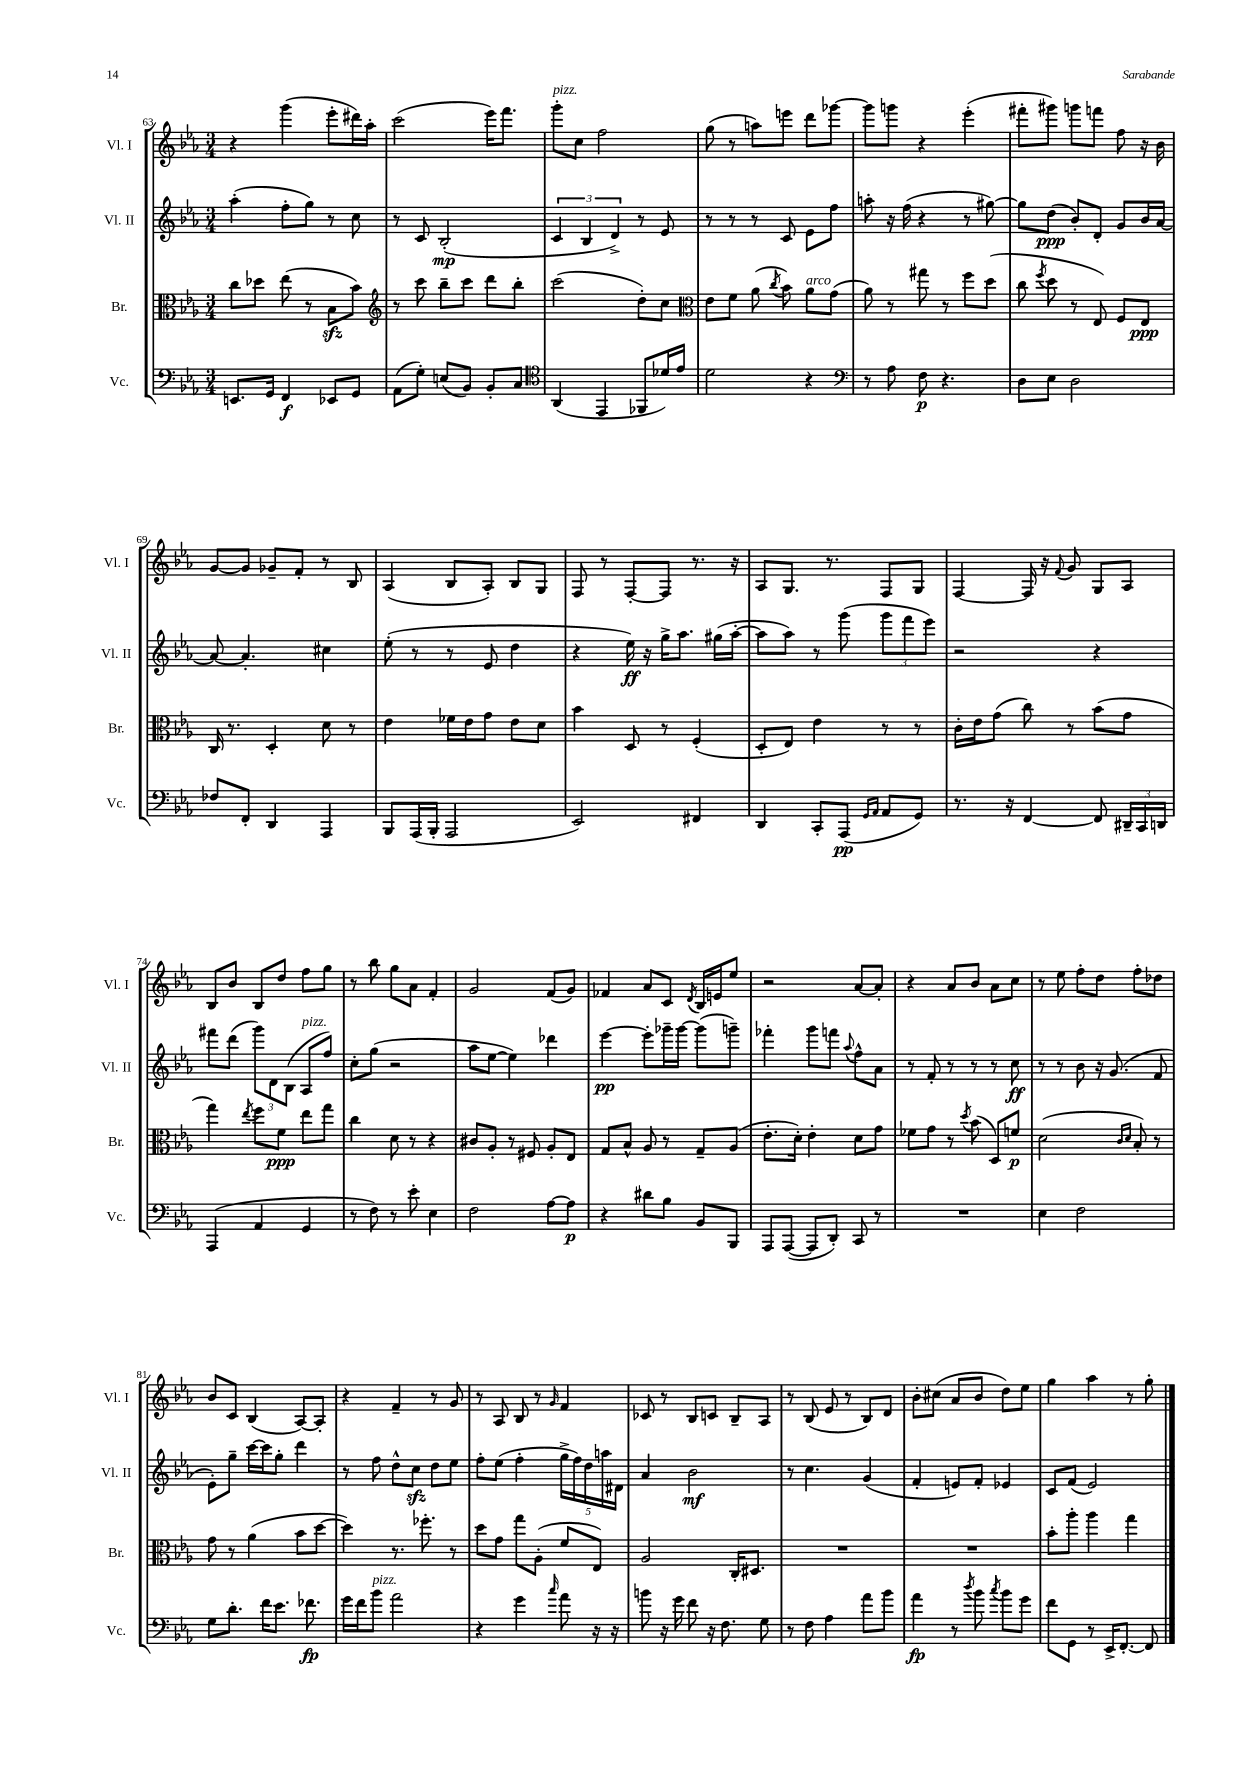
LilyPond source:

<<
\new StaffGroup <<
\new Staff = "s0" \with { instrumentName = "Vl. I" shortInstrumentName = "Vl. I" } {
    \clef treble \key ees \major \numericTimeSignature \time 3/4
    \autoBeamOff r4 g'''4( ees'''8[-. dis'''16) aes''16]-. |
    c'''2( ees'''16[) f'''8.] |
    g'''8[-.^\markup { \italic "pizz." } c''8] f''2 |
    g''8( r8 a''8[) e'''8] d'''8[ ges'''8]~ |
    ges'''8[ g'''8] r4 ees'''4-.( |
    fis'''8[-. gis'''8]) g'''8[ f'''8] f''8 r16 bes'16 |
    g'8[~ g'8] ges'8[-- f'8]-. r8 bes8 |
    aes4( bes8[ aes8]-.) bes8[ g8] |
    f8 r8 f8[~-. f8] r8. r16 |
    aes8[ g8.] r8. f8[ g8] |
    f4~ f16 r16 \appoggiatura { f'8 } g'8 g8[ aes8] |
    bes8[ bes'8] bes8[ d''8] f''8[ g''8] |
    r8 bes''8 g''8[ aes'8] f'4-. |
    g'2 f'8[( g'8]) |
    fes'4 aes'8[ c'8] \acciaccatura { d'8 } bes16[ e'16 ees''8] |
    r2 aes'8[~ aes'8]-. |
    r4 aes'8[ bes'8] aes'8[ c''8] |
    r8 ees''8 f''8[-. d''8] f''8[-. des''8] |
    bes'8[ c'8] bes4( aes8[~) aes8]-. |
    r4 f'4-- r8 g'8 |
    r8 aes8 bes8 r8 \grace { g'16 } f'4 |
    ces'8 r8 bes8[ c'8] bes8[-- aes8] |
    r8 bes8( ees'8 r8 bes8[) d'8] |
    bes'8[-. cis''8]( aes'8[ bes'8] d''8[) ees''8] |
    g''4 aes''4 r8 g''8-. \bar "|." |
}
\new Staff = "s1" \with { instrumentName = "Vl. II" shortInstrumentName = "Vl. II" } {
    \clef treble \key ees \major \numericTimeSignature \time 3/4
    \autoBeamOff aes''4-.( f''8[-. g''8]) r8 c''8 |
    r8 c'8 bes2-.\mp( |
    \tuplet 3/2 { c'4 bes4 d'4->) } r8 ees'8 |
    r8 r8 r8 c'8 ees'8[ f''8] |
    a''8-. r16 f''16( r4 r8 gis''8~) |
    gis''8[ d''8]\ppp( bes'8[-.) d'8]-. g'8[ bes'16 aes'16]~ |
    aes'8~ aes'4.-. cis''4 |
    ees''8-.( r8 r8 ees'8 d''4 |
    r4 ees''16\ff) r16 g''16[-> aes''8.] gis''16[( aes''16]~-. |
    aes''8[ aes''8]) r8 g'''8( \tuplet 3/2 { g'''8[ f'''8 ees'''8]) } |
    r2 r4 |
    fis'''8[ d'''8]( \tuplet 3/2 { g'''8[) d'8 bes8]( } aes8[^\markup { \italic "pizz." } f''8]) |
    c''8[-. g''8]( r2 |
    aes''8[ ees''8]~ ees''4) des'''4 |
    ees'''4~\pp ees'''8[-. ges'''16-- ges'''16]~ ges'''8[( g'''8]--) |
    fes'''4-. g'''8[ f'''8] \appoggiatura { aes''8 } f''8[-^ aes'8] |
    r8 f'8-. r8 r8 r8 c''8\ff |
    r8 r8 bes'8 r16 g'8.( f'8 |
    ees'8[-.) g''8]-- c'''16[~ c'''16 g''8]-. d'''4 |
    r8 f''8 d''8[-^ c''8]\sfz d''8[ ees''8] |
    f''8[-. ees''8]( f''4-. \tuplet 5/4 { g''16[-> f''16) d''16 a''16 dis'16] } |
    aes'4 bes'2\mf |
    r8 c''4. g'4( |
    f'4-. e'8[) f'8]-. ees'4 |
    c'8[ f'8]( ees'2) \bar "|." |
}
\new Staff = "s2" \with { instrumentName = "Br." shortInstrumentName = "Br." } {
    \clef alto \key ees \major \numericTimeSignature \time 3/4
    \autoBeamOff c''8[ des''8] ees''8( r8 bes8[\sfz bes'8]) |
    \clef treble r8 c'''8 bes''8[-- c'''8] d'''8[ bes''8]-. |
    c'''2( d''8[-.) c''8] |
    \clef alto ees'8[ f'8] aes'8( \acciaccatura { c''8 } bes'8) aes'8[^\markup { \italic "arco" } g'8]( |
    aes'8) r8 gis''8 r8 f''8[ d''8]( |
    c''8 \acciaccatura { f''8 } d''8 r8 ees8) f8[ ees8]\ppp |
    c16 r8. d4-. d'8 r8 |
    ees'4 fes'16[ ees'16 g'8] ees'8[ d'8] |
    bes'4 d8 r8 f4-.( |
    d8[-. ees8]) ees'4 r8 r8 |
    c'16[-. ees'16 g'8]( c''8) r8 bes'8[( g'8] |
    g''4) \acciaccatura { ees''8 } f''8[ f'8]\ppp ees''8[ g''8] |
    c''4 d'8 r8 r4 |
    cis'8[ aes8]-. r8 fis8 aes8[-. ees8] |
    g8[ bes8]-^ aes8 r8 g8[-- aes8]( |
    ees'8.[-. d'16]-.) ees'4-. d'8[ g'8] |
    fes'8[ g'8] r8 \acciaccatura { d''8 } bes'8( d8[) f'8]\p |
    d'2( \grace { c'16[ d'16] } bes8-.) r8 |
    g'8 r8 aes'4( bes'8[ d''8]~ |
    d''4) r8. fes''8.-. r8 |
    d''8[ g'8] g''8[ aes8]-.( f'8[ ees8]) |
    aes2 c16[-. dis8.] |
    R2. |
    R2. |
    bes'8[-. aes''8]-. aes''4 g''4 \bar "|." |
}
\new Staff = "s3" \with { instrumentName = "Vc." shortInstrumentName = "Vc." } {
    \clef bass \key ees \major \numericTimeSignature \time 3/4
    \autoBeamOff e,8.[ g,16] f,4\f ees,8[ g,8] |
    aes,8[( g8]-.) e8[( bes,8]) bes,8[-. c8] |
    \clef tenor aes,4( ees,4 fes,8[ des'16) ees'16] |
    d'2 r4 |
    \clef bass r8 aes8 f8\p r4. |
    d8[ ees8] d2 |
    fes8[ f,8]-. d,4 aes,,4 |
    bes,,8[ aes,,16( bes,,16]-. aes,,2 |
    ees,2) fis,4 |
    d,4 c,8[-. aes,,8]\pp( \grace { g,16[ aes,16] } aes,8[ g,8]) |
    r8. r16 f,4~ f,8 \tuplet 3/2 { dis,16[-- c,16 d,16] } |
    aes,,4( aes,4 g,4 |
    r8 f8) r8 ees'8-. ees4 |
    f2 aes8[~ aes8]\p |
    r4 dis'8[ bes8] bes,8[ bes,,8] |
    aes,,8[ aes,,8]~( aes,,8[ d,8]-.) c,8 r8 |
    R2. |
    ees4 f2 |
    g8[ d'8.]-. f'16[ ees'8.] fes'8.\fp |
    g'16[ f'16 bes'8]^\markup { \italic "pizz." } aes'2 |
    r4 g'4 \grace { c''16 } aes'8 r16 r16 |
    b'8 r16 g'16 f'8 r16 f8. g8 |
    r8 f8 aes4 aes'8[ bes'8] |
    aes'4\fp r8 \acciaccatura { d''8 } bes'8 \acciaccatura { c''8 } bes'8[ g'8] |
    f'8[ g,8] r8 ees,16[-> f,8.]~-. f,8 \bar "|." |
}
>>
>>
\layout { \context { \Score currentBarNumber = #63 } }
